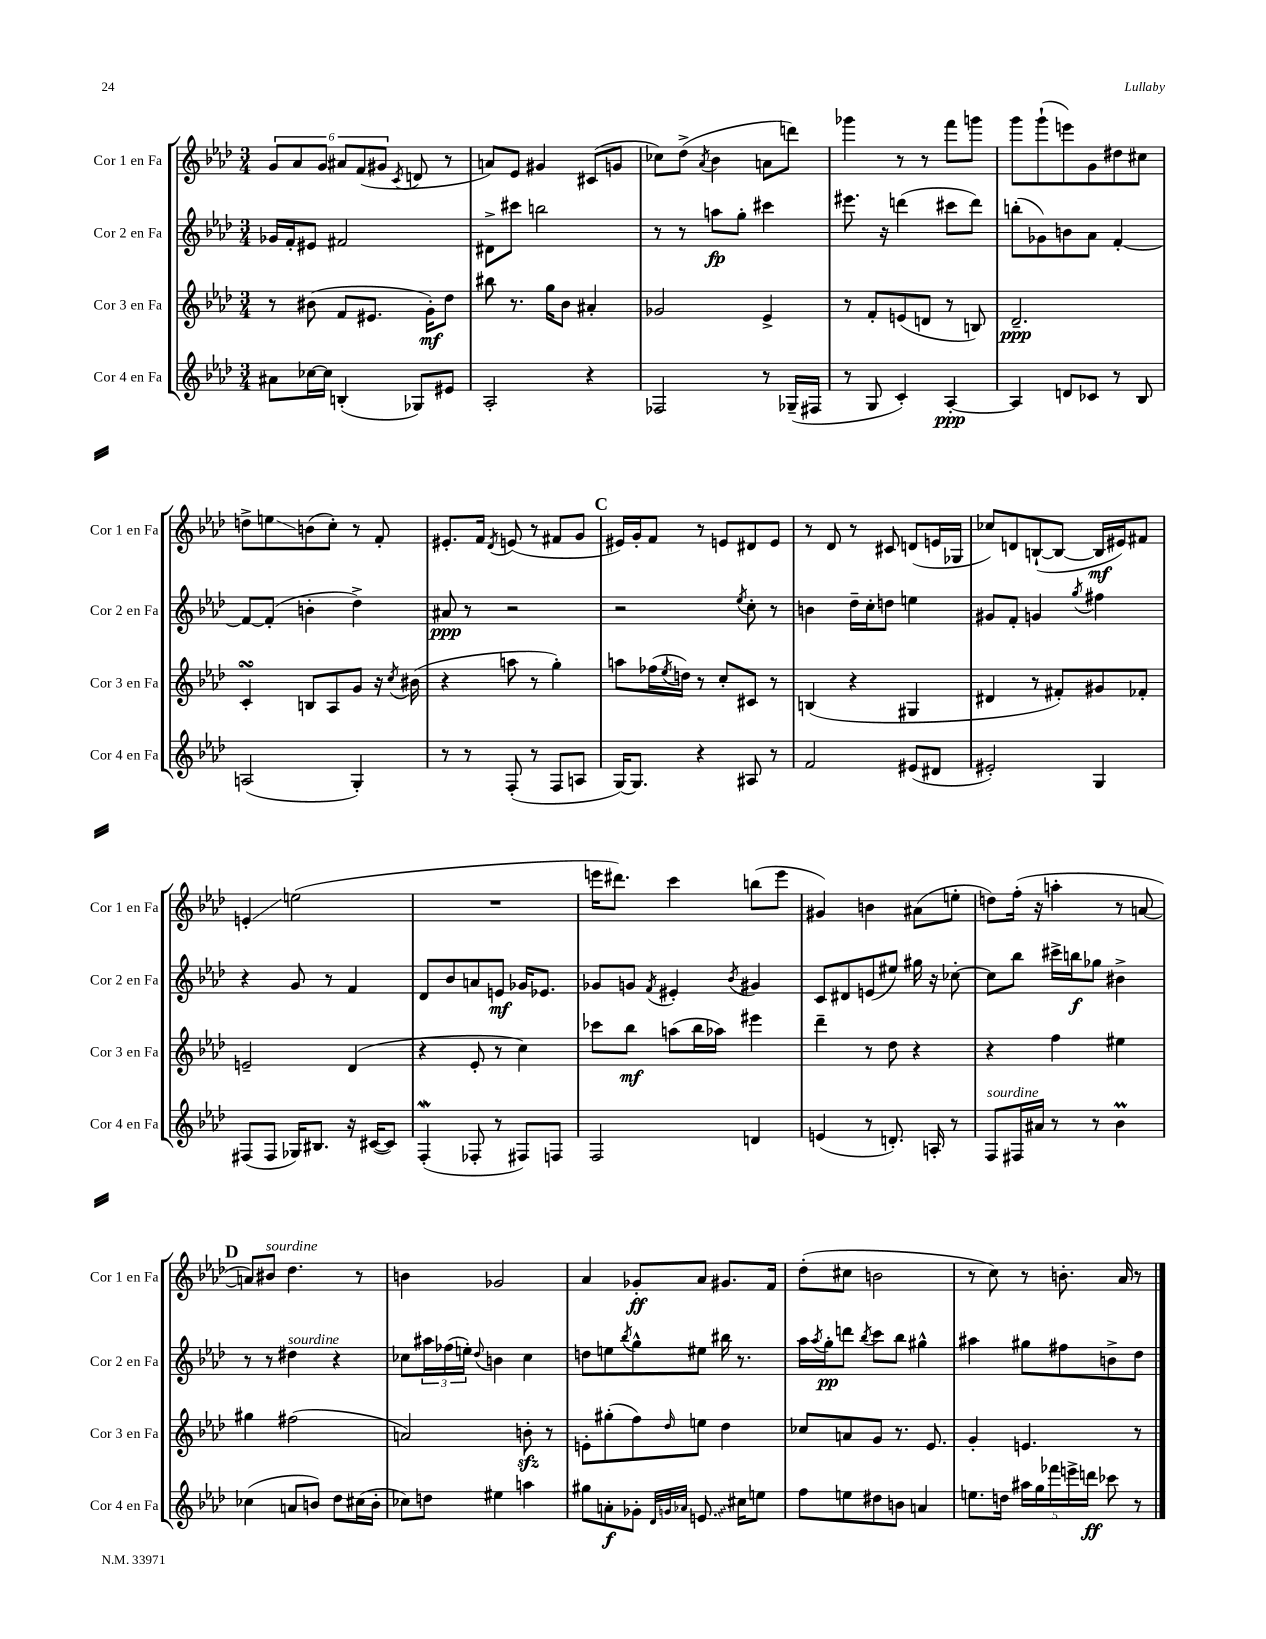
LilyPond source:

<<
\new StaffGroup <<
\new Staff = "s0" \with { instrumentName = "Cor 1 en Fa" shortInstrumentName = "Cor 1 en Fa" } {
    \clef treble \key aes \major \numericTimeSignature \time 3/4
    \tuplet 6/4 { g'8 aes'8 g'8 ais'8 f'8( gis'8 } \acciaccatura { c'8 } d'8 r8 |
    a'8) ees'8 gis'4 cis'8( g'8 |
    ces''8) des''8->( \acciaccatura { aes'8 } bes'4 a'8 d'''8) |
    ges'''4 r8 r8 f'''8 g'''8 |
    g'''8 g'''8-!( e'''8) g'8 dis''8 cis''8 |
    d''8-> e''8\glissando b'8( c''8-.) r8 f'8-. |
    eis'8.-. f'16 \acciaccatura { des'8 } e'8( r8 fis'8 g'8 |
    \mark \markup { \bold "C" } eis'16) g'16-. f'8 r8 e'8 dis'8 e'8 |
    r8 des'8 r8 cis'8 d'8( e'16 ges16 |
    ces''8) d'8 b8~-!( b8~ b16\mf eis'16) fis'8 |
    e'4-.\glissando e''2( |
    R2. |
    e'''16 dis'''8.) c'''4 b''8( e'''8 |
    gis'4) b'4 ais'8( e''8-. |
    d''8) f''16-.( r16 a''4-. r8 a'8~ |
    \mark \markup { \bold "D" } a'8) bis'8^\markup { \italic "sourdine" } des''4. r8 |
    b'4 ges'2 |
    aes'4 ges'8-.\ff aes'8 gis'8. f'16 |
    des''8-.( cis''8 b'2 |
    r8 c''8) r8 b'8.-. aes'16 r8 \bar "|." |
}
\new Staff = "s1" \with { instrumentName = "Cor 2 en Fa" shortInstrumentName = "Cor 2 en Fa" } {
    \clef treble \key aes \major \numericTimeSignature \time 3/4
    ges'16 f'16-. eis'8 fis'2 |
    dis'8-> cis'''8 b''2 |
    r8 r8 a''8\fp g''8-. cis'''4 |
    eis'''8. r16 d'''4( cis'''8 d'''8) |
    b''8-.( ges'8) b'8 aes'8 f'4~-. |
    f'8~ f'8-.( b'4-. des''4->) |
    ais'8\ppp r8 r2 |
    \mark \markup { \bold "C" } r2 \acciaccatura { ees''8 } c''8-. r8 |
    b'4 des''16-- c''16-. d''8 e''4 |
    gis'8 f'8-. g'4 \acciaccatura { g''8 } fis''4 |
    r4 g'8 r8 f'4 |
    des'8 bes'8 a'8 e'8\mf ges'16 ees'8. |
    ges'8 g'8 \acciaccatura { f'8 } eis'4-. \acciaccatura { bes'8 } gis'4 |
    c'8 dis'8 e'8( eis''8) gis''16 r16 ces''8~-. |
    ces''8 bes''8 cis'''16-> b''16\f ges''8 bis'4-> |
    \mark \markup { \bold "D" } r8 r8 dis''4^\markup { \italic "sourdine" } r4 |
    ces''8 \tuplet 3/2 { ais''16 fes''16( e''16-.) } \appoggiatura { des''8 } b'4 ces''4 |
    d''8 e''8 \acciaccatura { bes''8 } g''8-^ eis''8 bis''16 r8. |
    aes''16 \acciaccatura { aes''8 } g''16-.\pp d'''8 \acciaccatura { bes''8 } c'''8 bes''8 gis''4-^ |
    ais''4 gis''8 fis''8 b'8-> des''8 \bar "|." |
}
\new Staff = "s2" \with { instrumentName = "Cor 3 en Fa" shortInstrumentName = "Cor 3 en Fa" } {
    \clef treble \key aes \major \numericTimeSignature \time 3/4
    r8 bis'8( f'8 eis'8. g'16-.\mf) des''8 |
    bis''8 r8. g''16 bes'8 ais'4-. |
    ges'2 ees'4-> |
    r8 f'8-. e'8( d'8 r8 b8) |
    des'2.--\ppp |
    c'4-.\turn b8 aes8 g'8 r16 \acciaccatura { c''8 } bis'16( |
    r4 a''8 r8 g''4-.) |
    \mark \markup { \bold "C" } a''8 fes''16( \acciaccatura { ees''8 } d''16) r8 c''8-. cis'8 r8 |
    b4( r4 gis4 |
    dis'4 r8 fis'8-.) gis'8 fes'8-. |
    e'2-- des'4( |
    r4 ees'8-. r8 c''4) |
    ces'''8 bes''8\mf a''8( bes''16 aes''16) eis'''4 |
    des'''4-- r8 des''8 r4 |
    r4 f''4 eis''4 |
    \mark \markup { \bold "D" } gis''4 fis''2( |
    a'2) b'8-.\sfz r8 |
    e'8-. gis''8-.( f''8) \grace { des''16 } e''8 des''4 |
    ces''8 a'8 g'8 r8. ees'8. |
    g'4-. e'4. r8 \bar "|." |
}
\new Staff = "s3" \with { instrumentName = "Cor 4 en Fa" shortInstrumentName = "Cor 4 en Fa" } {
    \clef treble \key aes \major \numericTimeSignature \time 3/4
    ais'8 ces''16~ ces''16 b4-.( ges8) eis'8 |
    aes2-. r4 |
    fes2 r8 ges16--( fis16 |
    r8 g8 c'4-.) aes4~-.\ppp |
    aes4 d'8 ces'8 r8 bes8 |
    a2( g4-.) |
    r8 r8 f8-.( r8 f8 a8 |
    \mark \markup { \bold "C" } g16~) g8. r4 ais8 r8 |
    f'2 eis'8( dis'8 |
    eis'2-.) g4 |
    fis8( fis8 ges16) bis8. r16 cis'16~( cis'8) |
    f4-.\mordent( fes8-. r8 fis8) f8 |
    f2 d'4 |
    e'4( r8 d'8.-.) a16-. r8 |
    f8^\markup { \italic "sourdine" } fis16 ais'16 r8 r8 bes'4\prall |
    \mark \markup { \bold "D" } ces''4( a'8 b'8) des''8 cis''16( b'16-. |
    ces''8) d''8 eis''4 a''4 |
    gis''8 a'8-.\f ges'8-. \grace { des'32 g'32 aes'32 } \once \override Glissando.style = #'zigzag e'8.\glissando cis''16 e''8 |
    f''8 e''8 dis''8 b'8 a'4 |
    e''8. d''16 \tuplet 5/4 { ais''16 g''16 fes'''16 e'''16-> d'''16\ff } ces'''8 r8 \bar "|." |
}
>>
>>
\layout { \context { \Score \remove "Bar_number_engraver" } }
